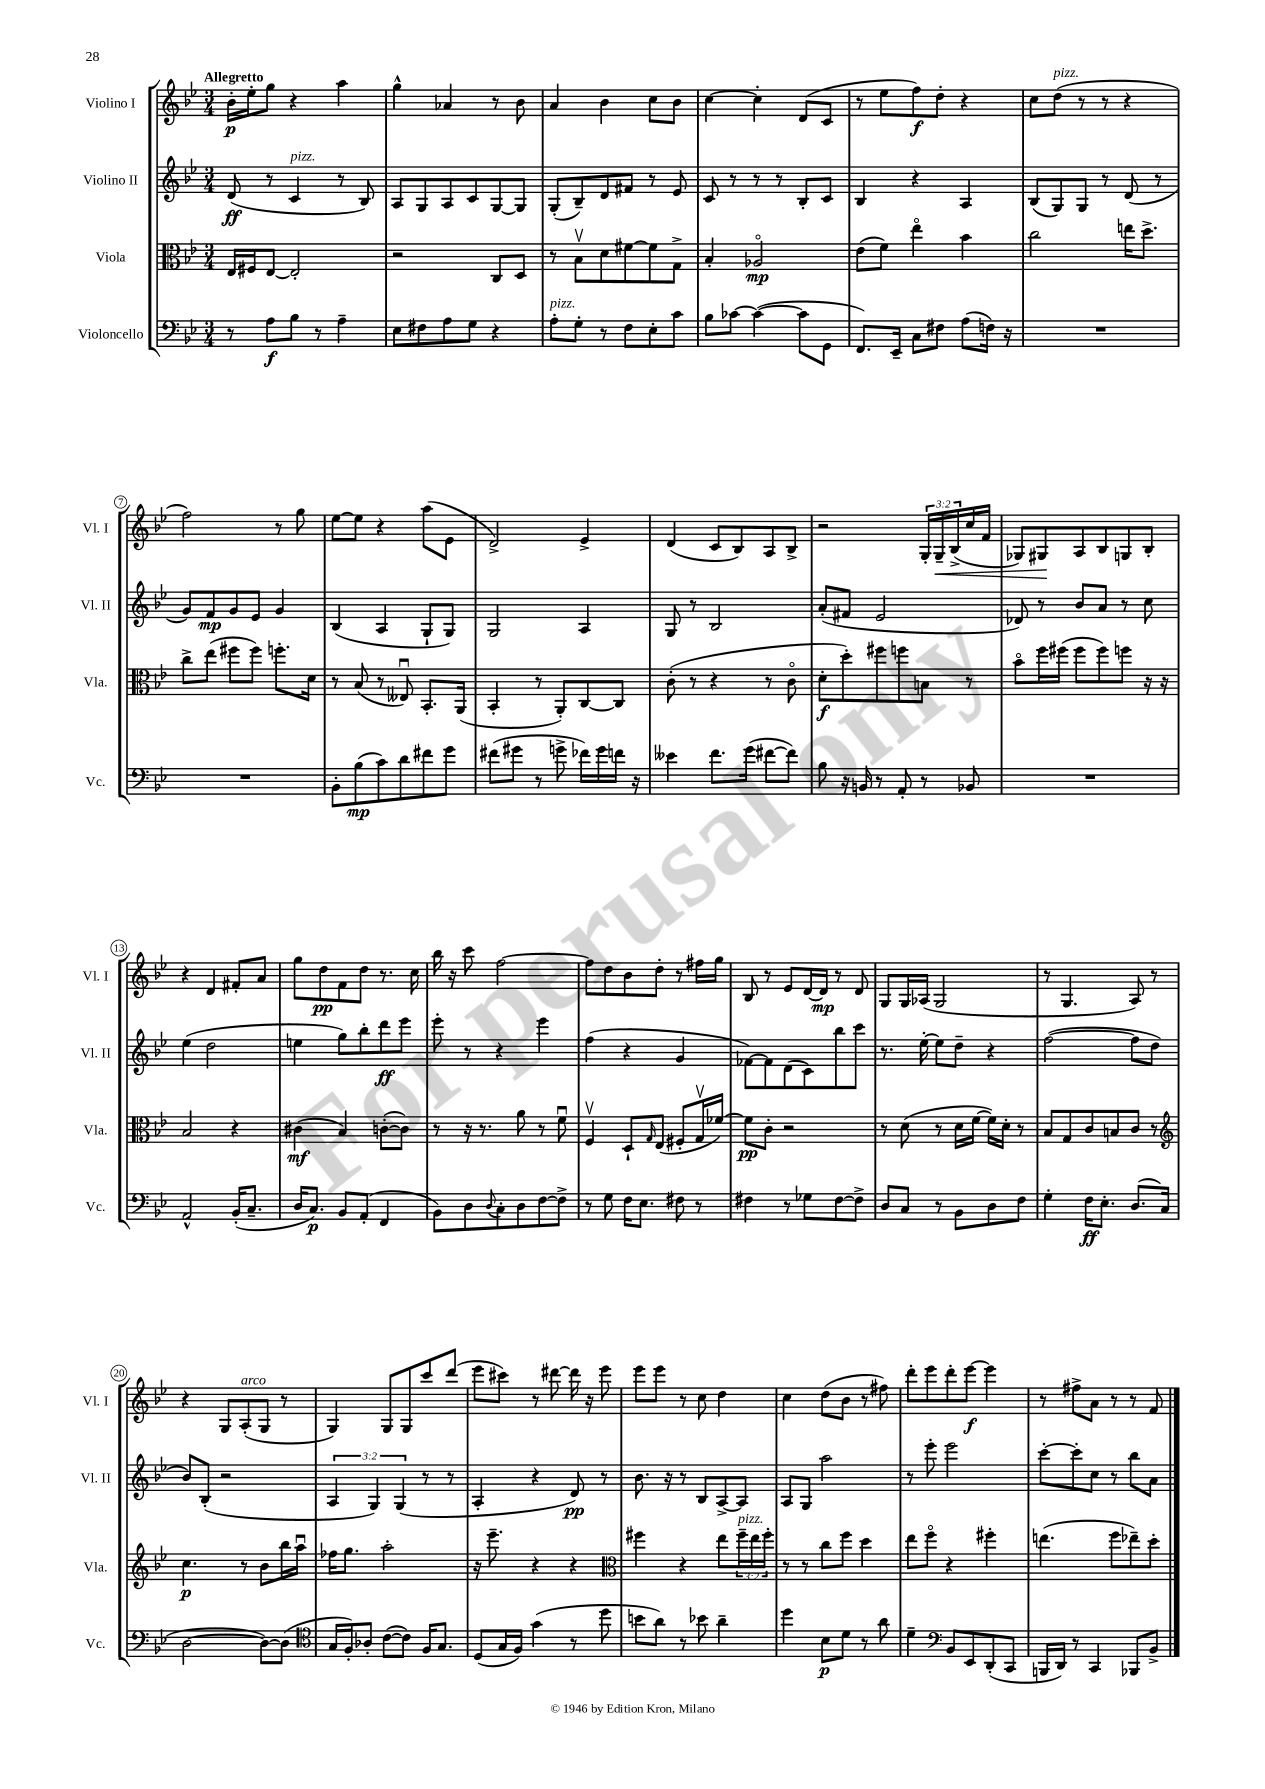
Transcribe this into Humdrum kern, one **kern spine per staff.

**kern	**kern	**kern	**kern
*staff4	*staff3	*staff2	*staff1
*clefF4	*clefC3	*clefG2	*clefG2
*k[b-e-]	*k[b-e-]	*k[b-e-]	*k[b-e-]
*M3/4	*M3/4	*M3/4	*M3/4
8r	16E-	(8d	16b-'
.	16F#	.	16ee-'
8A	[8E-	8r	8gg
8B-	2E-']	4c	4r
8r	.	.	.
4A~	.	8r	4aa
.	.	8B-)	.
=	=	=	=
8E-	2r	8A	4gg^^
8F#	.	8G	.
8A	.	8A	4a-
8G	.	8c	.
4r	8C	[8G	8r
.	8D	8G]	8b-
=	=	=	=
8A'	8r	(8G'	4a
8G'	8B-v	8B-~)	.
8r	8d	8d	4b-
8F	[8f#	8f#	.
8E-'	8f#]	8r	8cc
8c	8G^	8e-	8b-
=	=	=	=
8B-	4B-'	8c	[4cc
[8c-	.	8r	.
(4c-_	2A-o	8r	4cc']
.	.	8r	.
8c-]	.	8B-'	(8d
8GG	.	8c	8c
=	=	=	=
8.FF)	(8e-	4B-	8r
.	8f)	.	8ee-
16EE-~	.	.	.
8C	4ee-o	4r	8ff)
8F#	.	.	8dd'
(8A	4b-	4A	4r
16F)	.	.	.
16r	.	.	.
=	=	=	=
2.r	2cc	(8B-	8cc
.	.	8G)	(8dd
.	.	8G	8r
.	.	8r	8r
.	16ee	(8d	4r
.	8.dd^	.	.
.	.	8r	.
=	=	=	=
2.r	8cc^	8g)	2ff)
.	(8ee-	8f	.
.	8ff#	8g	.
.	8ff#)	8e-	.
.	8.ff'	4g	8r
.	.	.	8gg
.	16d	.	.
=	=	=	=
8BB-'	8r	(4B-	[8ee-
(8B-	(8B-	.	8ee-]
8c)	8r	4A	4r
8d	8E--u)	.	.
8f#	8.BB-'	8G`	(8aa
8g	.	8G)	8e-
.	(16AA	.	.
=	=	=	=
(8f#	4BB-'	2G	2d^)
8g#	.	.	.
8r	8r	.	.
8g^	8AA')	.	.
16f-)	[8C	4A	4e-^
16g	.	.	.
16f	8C]	.	.
16r	.	.	.
=	=	=	=
4e--	(8c'	8G	(4d
.	8r	8r	.
8.f	4r	2B-	8c
.	.	.	8B-)
(16g	.	.	.
[8f#	8r	.	8A
8f#])	8co	.	8B-^
=	=	=	=
8B-	8d'	(8a'	2r
16r	8dd')	8f#	.
16BB	.	.	.
8r	8ff#	2e-	.
8AA'	8ff	.	.
8r	8B	.	24G'
.	.	.	24G~
.	.	.	(24B-^
8BB-	8r	.	16cc
.	.	.	16f
=	=	=	=
2.r	8b-o	8d-)	8G-)
.	16ff	8r	8G#
.	(16ff#	.	.
.	8ff#	8b-	8A
.	8ff#)	8a	8B-
.	8ff	8r	8G
.	16r	8cc	8B-'
.	16r	.	.
=	=	=	=
2AA^^	2B-	(4ee-	4r
.	.	2dd	4d
(16BB-'	4r	.	8f#'
8.C~	.	.	.
.	.	.	8a
=	=	=	=
16D	(4c#	4ee	8gg
8.C)	.	.	.
.	.	.	8dd
8BB-	4B-)	8gg)	8f
(8AA'	.	8bb-'	8dd
4FF	([8c'	8ddd	8.r
.	8c])	8eee-	.
.	.	.	16cc
=	=	=	=
8BB-)	8r	8eee-'	16bb-
.	.	.	16r
8D	16r	8r	8ccc
.	8.r	.	.
8qqD	.	.	.
8C'	.	4r	[2ff
8D	8a	.	.
[8F	8r	4eee-	.
8F^]	8fu	.	.
=	=	=	=
8r	4Fv	(4ff	8ff]
8G	.	.	8dd
16F	8D`	4r	8b-
8.E-	.	.	.
.	16qqG	.	.
.	(8E-	.	8dd'
8F#	8F#'	4g	8r
8r	16Gv	.	16ff#
.	[16f-)	.	16gg
=	=	=	=
4F#	8f-]	[8f-)	8B-
.	8c'	8f-]	8r
8r	2r	(8d	8e-
8G-	.	8c)	[16d
.	.	.	16d]
[8F#	.	8bb-	8r
8F#^]	.	8ccc	8d
=	=	=	=
8D	8r	8.r	8G
8C	(8d	.	16G
.	.	[16ee-'	(16A-
8r	8r	8ee-]	2G
8BB-	16d	8dd~	.
.	[16f	.	.
8D	16f])	4r	.
.	16d'	.	.
8F	8r	.	.
=	=	=	=
4G'	8B-	([2ff	8r
.	8G	.	4.G
16F	8c	.	.
8.E-'	.	.	.
.	8B	.	.
(8.D	8c	8ff]	8A)
.	8r	8dd	8r
16C	.	.	.
=	=	=	=
*	*clefG2	*	*
[2D	4.cc	8b-)	4r
.	.	(8B-'	.
.	.	2r	8G
.	8r	.	(8A'
8D_)	8b-	.	8G
(8D]	16bb-	.	8r
.	16aau	.	.
=	=	=	=
*clefC4	*	*	*
16G	16ff-	6A	4G)
16F')	8.gg	.	.
8A-'	.	.	.
.	.	6G)	.
([8c	2aa'	.	8G
.	.	(6G	.
8c])	.	.	8G
16F	.	8r	8ccc
8.G	.	.	.
.	.	8r	(8ddd
=	=	=	=
(8D	16r	4A'	8eee-
.	8.eee-~	.	.
16G	.	.	8ccc#)
16F)	.	.	.
(4g	4r	4r	8r
.	.	.	[8ddd#
8r	4r	8d)	16ddd#]
.	.	.	16r
8dd	.	8r	8eee-
=	=	=	=
*	*clefC3	*	*
8b	4ff#	8.b-	8eee-
8a)	.	.	8eee-
.	.	16r	.
8r	4r	8r	8r
8b-	.	8B-	8cc
4a~	8ee-	[8A^	4dd
.	24ff#~	8A]	.
.	24ee-	.	.
.	24ff#'	.	.
=	=	=	=
4dd	8r	8A	4cc
.	8r	8G	.
8B-	8cc	2aa	(8dd
8d	8ff	.	8b-
8r	4dd	.	8r
8a	.	.	8ff#)
=	=	=	=
4d~	8ee-	8r	8ddd'
.	8ffo	8eee-'	8eee-
*clefF4	*	*	*
8BB-	4r	2eee-	8ddd'
8EE-	.	.	[8eee-
(8DD'	4ff#'	.	4eee-]
8CC	.	.	.
=	=	=	=
16BBB	(4.ee	[8ccc'	8r
16DD)	.	.	.
8r	.	8ccc']	8ff#^
4CC	.	8cc	8a
.	8ff	8r	8r
8BBB-	8ee-~)	8bb-	8r
8BB-^	8dd'	8a	8f
==	==	==	==
*-	*-	*-	*-
